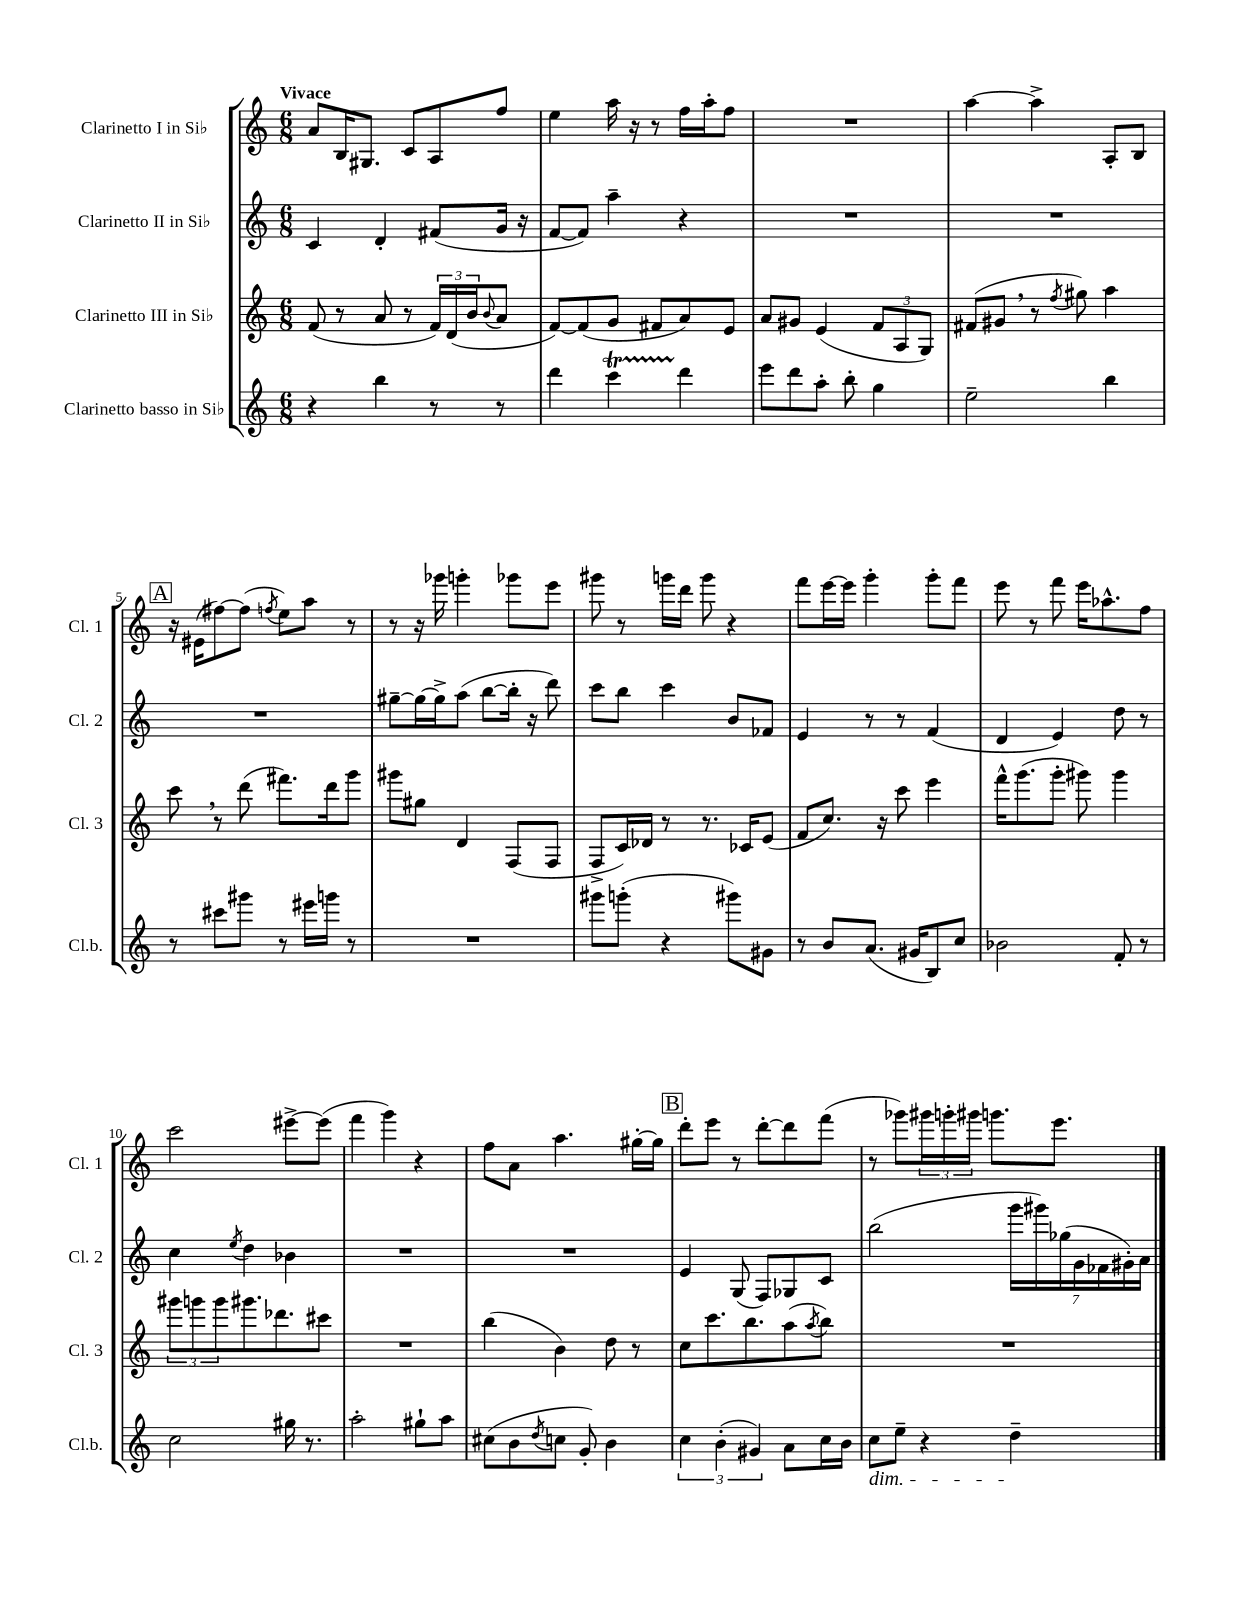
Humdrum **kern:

**kern	**kern	**kern	**kern
*staff4	*staff3	*staff2	*staff1
*clefG2	*clefG2	*clefG2	*clefG2
*k[]	*k[]	*k[]	*k[]
*M6/8	*M6/8	*M6/8	*M6/8
4r	(8f/	4c/	8a/L
.	8r	.	16B/K
.	.	.	8.G#/J
4bb\	8a/	4d'/	.
.	8r	.	8c/L
8r	24f/LL)	(8f#/L	8A/
.	(24d/	.	.
.	24b/J	.	.
.	8qqb/	.	.
8r	8a/J	16g/Jk	8ff/J
.	.	16r	.
=	=	=	=
4ddd\	[8f/L)	[8f/L	4ee\
.	(8f/]	8f/]J)	.
4ccc\	8g/J	4aa~\	16aa\
.	.	.	16r
.	8f#/L	.	8r
4ddd\	8a/)	4r	16ff\LL
.	.	.	16aa'\J
.	8e/J	.	8ff\J
=	=	=	=
8eee\L	8a/L	2.r	2.r
8ddd\	8g#/J	.	.
8aa'\J	(4e/	.	.
8bb'\	.	.	.
4gg\	12f/L	.	.
.	12A/	.	.
.	12G/J)	.	.
=	=	=	=
2ee~\	(8f#/L	2.r	[4aa\
.	8g#/J	.	.
.	8r	.	4aa^\]
.	8qff/	.	.
.	8gg#\)	.	.
4bb\	4aa\	.	8A'/L
.	.	.	8B/J
=	=	=	=
8r	8ccc\	2.r	16r
.	.	.	(16e#\LK
8ccc#\L	8r	.	[8ff#\)
8ggg#\J	(8ddd\	.	(8ff#\]J
.	.	.	8qff/
8r	8.fff#\L)	.	8ee\L)
16eee#\LL	.	.	8aa\J
16ggg\JJ	16ddd\k	.	.
8r	8ggg\J	.	8r
=	=	=	=
2.r	8ggg#\L	[8gg#~\L	8r
.	8gg#\J	16gg#\_L	16r
.	.	16gg#^\]J	16ggg-\
.	4d/	(8aa\J	4ggg'\
.	.	[8bb\L	.
.	(8F/L	16bb'\]Jk	8ggg-\L
.	.	16r	.
.	8F/J	8ddd\)	8eee\J
=	=	=	=
8ggg#\L	8F^/L	8ccc\L	8ggg#\
(8ggg'\J	16c/L)	8bb\J	8r
.	16d-/JJ	.	.
4r	8r	4ccc\	16ggg\LL
.	.	.	16ddd\JJ
.	8.r	.	8ggg\
8ggg#\L)	.	8b/L	4r
.	16c-/LK	.	.
8g#\J	(8e/J	8f-/J	.
=	=	=	=
8r	8f/L	4e/	8fff\L
8b/L	8.cc/J)	.	[16eee\L
.	.	.	16eee\]JJ
(8.a/J	.	8r	4ggg'\
.	16r	.	.
.	8ccc\	8r	.
16g#/LK	.	.	.
8B/)	4eee\	(4f/	8ggg'\L
8cc/J	.	.	8fff\J
=	=	=	=
2b-\	16fff^^\LK	4d/	8eee\
.	(8.ggg\	.	.
.	.	.	8r
.	8ggg'\J	4e/)	8fff\
.	8ggg#\)	.	16eee\LK
.	.	.	8.aa-^^\
8f'/	4ggg#\	8dd\	.
8r	.	8r	8ff\J
=	=	=	=
2cc\	12ggg#\L	4cc\	2ccc\
.	12ggg\	.	.
.	12ggg\	.	.
.	.	8qee/	.
.	8.ggg#\	4dd\	.
.	8.ddd-\	.	.
16gg#\	.	4b-\	[8eee#^\L
8.r	.	.	.
.	8ccc#\J	.	(8eee#\]J
=	=	=	=
2aa'\	2.r	2.r	4fff\
.	.	.	4ggg\)
8gg#`\L	.	.	4r
8aa\J	.	.	.
=	=	=	=
(8cc#\L	(4bb\	2.r	8ff\L
8b\	.	.	8a\J
8qdd/	.	.	.
8cc\J	4b\)	.	4.aa\
8g'/)	.	.	.
4b\	8dd\	.	.
.	8r	.	[16gg#'\LL
.	.	.	16gg#\]JJ
=	=	=	=
6cc\	8cc\L	4e/	8ddd'\L
.	8.ccc\	.	8eee\J
(6b'\	.	.	.
.	.	(8G/	8r
.	8.bb\	.	.
6g#/)	.	.	.
.	.	8F/L)	[8ddd'\L
8a\L	(8aa\	8G-/	8ddd\]
.	8qaa/	.	.
16cc\L	8bb\J)	8c/J	(8fff\J
16b\JJ	.	.	.
=	=	=	=
8cc\L	2.r	(2bb\	8r
8ee~\J	.	.	8ggg-\L)
4r	.	.	24ggg#\L
.	.	.	24ggg'\
.	.	.	24ggg#\JJ
.	.	.	8.ggg\L
4dd~\	.	28ggg\LL	.
.	.	28ggg#\)	.
.	.	.	8.eee\J
.	.	(28gg-\	.
.	.	28g\	.
.	.	28f-\	.
.	.	28g#'\)	.
.	.	28a\JJ	.
==	==	==	==
*-	*-	*-	*-
